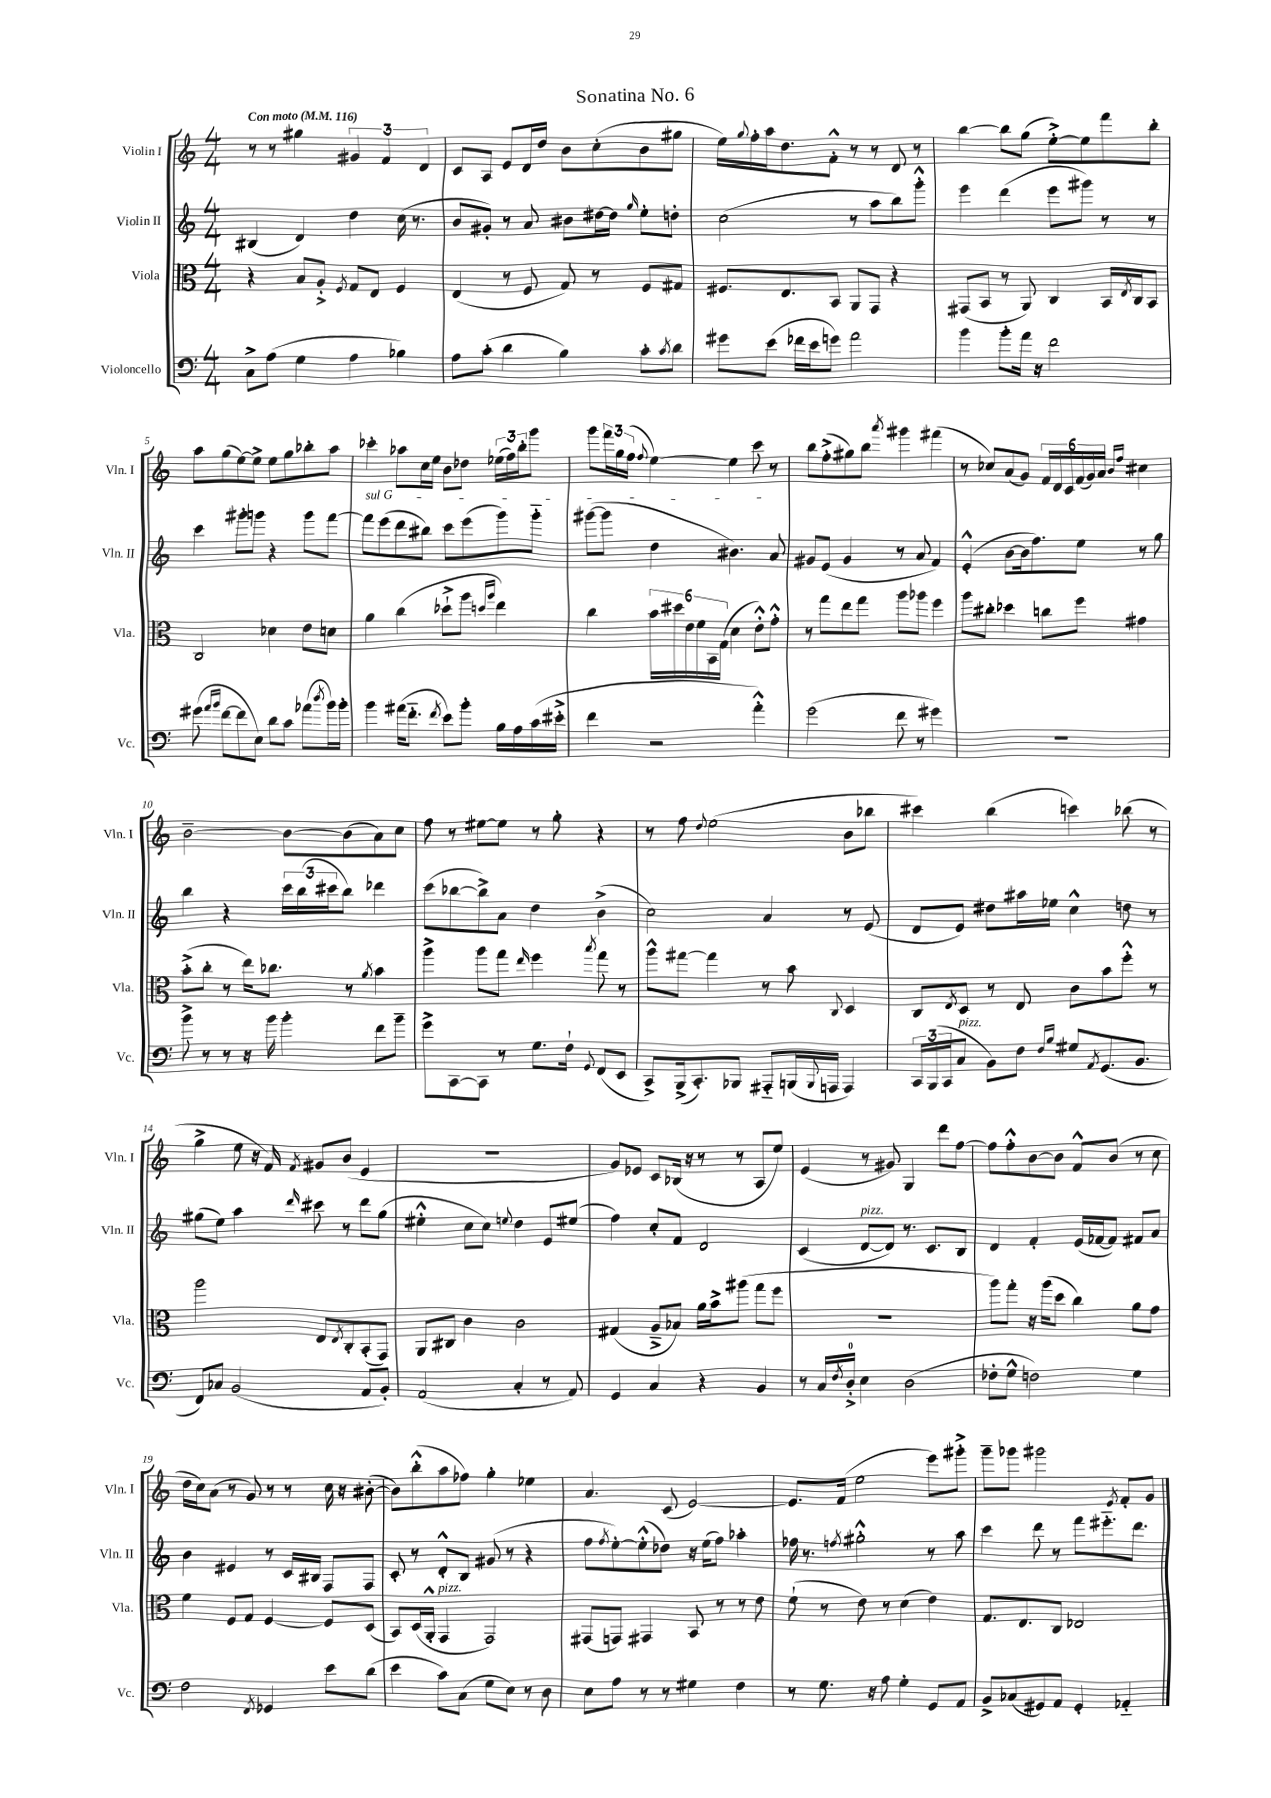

**kern	**kern	**kern	**kern
*part4	*part3	*part2	*part1
*staff4	*staff3	*staff2	*staff1
*I"Violoncello	*I"Viola	*I"Violin II	*I"Violin I
*I'Vc.	*I'Vla.	*I'Vln. II	*I'Vln. I
*clefF4	*clefC3	*clefG2	*clefG2
*k[]	*k[]	*k[]	*k[]
*M4/4	*M4/4	*M4/4	*M4/4
*MM116	*MM116	*MM116	*MM116
=1	=1	=1	=1
!	!	!	!LO:TX:a:B:t=Con moto
8C^\L	4r	(4B#X/	8r
(8A\J	.	.	8r
4G\	8B/L	4d/)	4gg#X\
.	8A'^/J	.	.
.	8qF/	.	.
4A\	8G/L	4dd\	6g#X/
.	8E/J	.	.
.	.	.	6f/
4B-X\)	4F/	(16cc\	.
.	.	8.r	.
.	.	.	6d/
=2	=2	=2	=2
8A\L	(4E/	8b/L	8c/L
(8c'\J	.	8g#X'/J)	8A/J
4d\	8r	8r	8e/L
.	8F/	8a/	16d/L
.	.	.	16dd/JJ
4B\)	8G/)	8b#X\L	8b\L
.	8r	[16dd#X\L	(8cc'\
.	.	16dd#\JJ]	.
.	.	16qqgg/	.
8c'\L	8F/L	8ee'\L	8b\
8qc/	.	.	.
8d\J	8G#X/J	8ddn'\J	8gg#X\J
=3	=3	=3	=3
8g#X\L	8.F#X/L	(2cc\	16ee\LL)
.	.	.	8qqgg/
.	.	.	16ff'\
(8e\J	.	.	16aa\J
.	8.E/	.	8.dd\
16f-X\LL	.	.	.
16e\J	.	.	.
8gn\J)	8BB/J	.	8f'^^\J
2a\	8AA/L	8r	8r
.	8GG/J	8aa\L	8r
.	4r	8bb\)	8d/
.	.	8ggg'^^\J	8r
=4	=4	=4	=4
4b\	(8GG#X/L	4eee\	[4bb\
.	8BB/J	.	.
8b'\L	8r	(4ddd\	8bb\L]
16a\Jk	8AA/)	.	(8gg\J
16r	.	.	.
2f\	4C/	8eee\L	[8ee'^\L)
.	.	8ggg#X\J)	8ee\]
.	16BB/LL	8r	8fff\
.	8qE/	.	.
.	16C/J	.	.
.	8BB/J	8r	8bb'\J
!!LO:LB:g=z
=5	=5	=5	=5
(8g#X\	2C/	4ccc\	8aa\L
16qqa/LL	.	.	.
16qqb/JJ	.	.	.
[8f\L	.	.	(8gg\
8f\]	.	8ggg#X'\L	[8ee\)
8E\J)	.	8gggn\J	8ee^\J]
8d\L	4d-X\	4r	8ee\L
8c\J	.	.	8gg\
(8a-X\L	8e\L	8ggg\L	8bb-X'\
8qdd/	.	.	.
16b\L)	8dn\J	[8fff\J	8aa\J
16b'\JJ	.	.	.
=6	=6	=6	=6
!	!	!LO:TX:a:i:t=sul G	!
4b\	4a\	8fff\L]	4ccc-X'\
.	.	(8eee\	.
(16a#X\KL	(4cc\	8ddd\	8aa-X\L
8.f\J	.	.	.
.	.	8bb#X\J)	16cc\L
.	.	.	16ee\JJ
8qf/	.	.	.
8e\L)	8dd-X`^\L	8ccc\L	8b\L
8b'\J	8aa\J	(8eee\	8dd-X\J
.	16qqddn/LL	.	.
.	16qqaa/JJ	.	.
16B\LL	4ee\)	8ggg\)	(24ee-X\LL
.	.	.	24ff\)
16A\	.	.	.
.	.	.	24bb'\J
(16c\	.	8ggg\J	8ggg\J
16e#X'^\JJ	.	.	.
=7	=7	=7	=7
4f\	4cc\	([8ggg#X\L	8ggg\L
.	.	8ggg#\J]	24fff\L
.	.	.	24gg\
.	.	.	(24ff\JJ
.	.	.	8qqff/
2r	24b\LL	4dd\	[4ee\)
.	24dd#X\	.	.
.	24e\	.	.
.	24f\	.	.
.	24BB\	.	.
.	(24G\JJ	.	.
.	4d\	4.b#X\)	4ee\]
4a'^^\)	8e'^^\L)	.	8ccc\
.	8g'^^\J	8a/	8r
=8	=8	=8	=8
(2g\	8r	8g#X/L	8bb\L
.	8gg\L	(8e/J	(8ff'^\
.	8ee\	4g#/	8gg#X\)
.	8gg\J	.	8bb\J
.	.	.	8qaaa/
8f\	8aa\L	8r	4ggg#X\
8r	8aa-X\J	8a/	.
4g#X\)	4ff\	4f/)	(4fff#X\
=9	=9	=9	=9
1r	8aa\L	(4e'^^/	8r
.	8cc#X'\J	.	8cc-X/L)
.	4dd-X\	[8b\L	(8a/
.	.	16b\k]	8g/J)
.	.	8.ff\)	.
.	8ccn\L	.	24f/LL
.	.	.	24d/
.	.	.	24c/
.	8ff\J	8ee\J	(24f/
.	.	.	24g/)
.	.	.	24a/JJ
.	.	.	16qqb/LL
.	.	.	16qqff/JJ
.	4g#X\	8r	4cc#X\
.	.	8gg\	.
!!LO:LB:g=z
=10	=10	=10	=10
8b^\	(8b'^\L	4bb\	[2b~\
8r	8cc'\J	.	.
8r	8r	4r	.
16r	16ee\KL)	.	.
16b\	8.cc-X\J	.	.
4b'\	.	24ccc\LL	8b\L_
.	.	(24bb\	.
.	.	24ccc#X\J	.
.	8r	8bb\J)	(8b\]
.	8qa/	.	.
8f\L	4b\	4ddd-X\	8a\)
8b~\J	.	.	8cc\J
=11	=11	=11	=11
8g^\L	4aa^\	(8ccc\L	8ff\
[8CC\	.	[8bb-X\	8r
8CC\J]	8aa\L	8bb-^\])	[8ee#X\L
8r	8gg\J	8a\J	8ee#\J]
.	16qqee/	.	.
8.G\L	4ff\	4dd\	8r
.	.	.	8gg'\
16F`\Jk	.	.	.
8qqGG/	8qbb/	.	.
(8FF/L	8gg\	(4b^\	4r
8EE/J	8r	.	.
=12	=12	=12	=12
8CC^/L)	8aa^^\L	2cc\)	8r
(16BBB^/k	[8gg#X\J	.	8ff\
8.CC'/)	.	.	.
.	.	.	8qqdd/
.	4gg#\]	.	(2ee\
8BBB-X/J	.	.	.
8AAA#X/L	8r	4a/	.
(16BBBn/L	8b\	.	.
8qqBBB/	.	.	.
16AAAn/JJ	.	.	.
.	8qqC/	.	.
4AAA/)	4D/	8r	8b\L
.	.	(8e/	8bb-X\J
=13	=13	=13	=13
24CC/LL	8C/L	8d/L	4ccc#X\)
(24BBB/	.	.	.
24CC/J	.	.	.
.	8qE/	.	.
!LO:TX:a:i:t=pizz.	!	!	!
8C/J	8D/J	8e/J)	.
8BB\L)	8r	8dd#X\L	(4bb\
8F\J	8E/	16aa#X\L	.
.	.	16ee-X\JJ	.
16qqF/LL	.	.	.
16qqB/JJ	.	.	.
8G#X/L	8c\L	4cc^^\	4cccn\)
8qAA/	.	.	.
(8.GG/	8b\	.	.
.	8ff'^^\J	8ddn\	(8bb-X\
8.BB/J	.	.	.
.	8r	8r	8r
!!LO:LB:g=z
=14	=14	=14	=14
8FF/L)	2aa\	(8gg#X\L	4gg^\
8C-X/J	.	8ee\J)	.
(2BB/	.	4aa\	8ee\
.	.	.	16r
.	.	.	16f/)
.	.	16qqddd/	8qf/
.	8E/L	8ccc#X\	8g#X/L
.	8qE/	.	.
.	8C'/	8r	(8b/J
8AA/L	(8BB'/	8ddd\L	4e/
8BB'/J)	8GG/J)	(8gg#\J	.
=15	=15	=15	=15
(2AA/	8AA/L	4ee#X'^^\	1r
.	8C#X/J	.	.
.	4c\	8cc\L	.
.	.	8cc\J)	.
.	.	8qqeen/	.
4C'/	2c\	4dd\	.
8r	.	8e/L	.
8AA/)	.	(8ee#X/J	.
=16	=16	=16	=16
4GG/	(4G#X/	4ff\)	8g/L)
.	.	.	8e-X/J
4C/	8A~^/L	8cc'/L	8c/L
.	8B-X/J)	8f/J	(16B-X/Jk
.	.	.	16r
4r	16a\LL	2d/	8r
.	16b^\J	.	.
.	(8aa#X\J	.	8r
4BB/	8gg\L	.	8A/L
.	8ff\J	.	8ee/J)
=17	=17	=17	=17
8r	1r	(4c/	(4e/
16C/LL	.	.	.
8qF/	.	.	.
16D'^/JJ	.	.	.
!	!	!LO:TX:a:i:t=pizz.	!
4E\	.	[8d/L	8r
.	.	8d/J])	8g#X/)
(2D\	.	8.r	4G/
.	.	8.c/L	.
.	.	.	8ddd\L
.	.	8B/J	[8ff\J
=18	=18	=18	=18
8F-X'\L	8aa\L)	4d/	8ff\L]
8G^^\J	8gg'\J	.	8ff'^^\
2Fn\)	16r	4f'/	[8b\
.	(16aa\KL	.	.
.	8dd\J	.	8b\J]
.	4cc\)	(16e/LL	8f^^/L
.	.	[16f-X/J	.
.	.	8f-/J])	(8b/J
4G\	8a\L	8f#X/L	8r
.	8g\J	8a/J	8cc\
!!LO:LB:g=z
=19	=19	=19	=19
2F\	4f\	4b\	16dd\LL
.	.	.	16cc\J)
.	.	.	(8a\J
.	8F/L	4e#X/	8r
.	8G/J	.	8g/)
8qFF/	.	.	.
4GG-X/	[4F/	8r	8r
.	.	16c/LL	8r
.	.	16B#X/JJ	.
8e\L	8F/L]	8F/L	16cc\
.	.	.	16r
(8d\J	(8D/J	8F/J	([8b#X'\
=20	=20	=20	=20
4e\	8BB/L)	8c'/	8b#\L])
.	(16D/L	8r	(8bb'^^\
.	16AA'^^/JJ	.	.
!	!LO:TX:a:i:t=pizz.	!	!
8c\L)	4GG/	8d'^^/L	8aa\
(8C\J	.	8B/J	8ff-X\J)
8G\L	2GG/)	(8g#X/	4gg'\
8E\J)	.	8r	.
8r	.	4r	4ee-X\
8D\	.	.	.
=21	=21	=21	=21
8E\L	(8GG#X/L	8ff\L	4.a/
.	.	8qff/	.
8A\J	8GGn/J)	[8ee'\)	.
8r	4GG#X/	(8ee'^^\]	.
8r	.	8dd-X\J)	(8c/
4G#X\	8BB/	16r	[2e/)
.	.	(16ee\KL	.
.	8r	8ff\J)	.
4F\	8r	4aa-X'\	.
.	8e\	.	.
=22	=22	=22	=22
8r	(8f`\	16ff-X\	8.e/L]
.	.	8.r	.
8.G\	8r	.	.
.	.	.	(16f/Jk
.	.	8qffn/	.
.	8e\)	2gg#X'^^\	2ee\
16r	.	.	.
8A\	8r	.	.
4G'\	(4d\	.	.
8GG/L	4e\)	8r	8eee\L)
8AA/J	.	8aa\	8ggg#X'^\J
=23	=23	=23	=23
8BB^/L	8.G/L	4ccc\	8ggg~\L
(8C-X/	.	.	8ggg-X\J
.	8.E/	.	.
8GG#X/)	.	8ddd\	2ggg#X\
8AA/J	8C/J	8r	.
4GG#'/	2E-X/	8fff\L	.
.	.	8.eee#X\	.
.	.	.	8qe/
4AA-X/	.	.	8f'/L
.	.	8.ddd\J	.
.	.	.	8g/J
==	==	==	==
*-	*-	*-	*-
